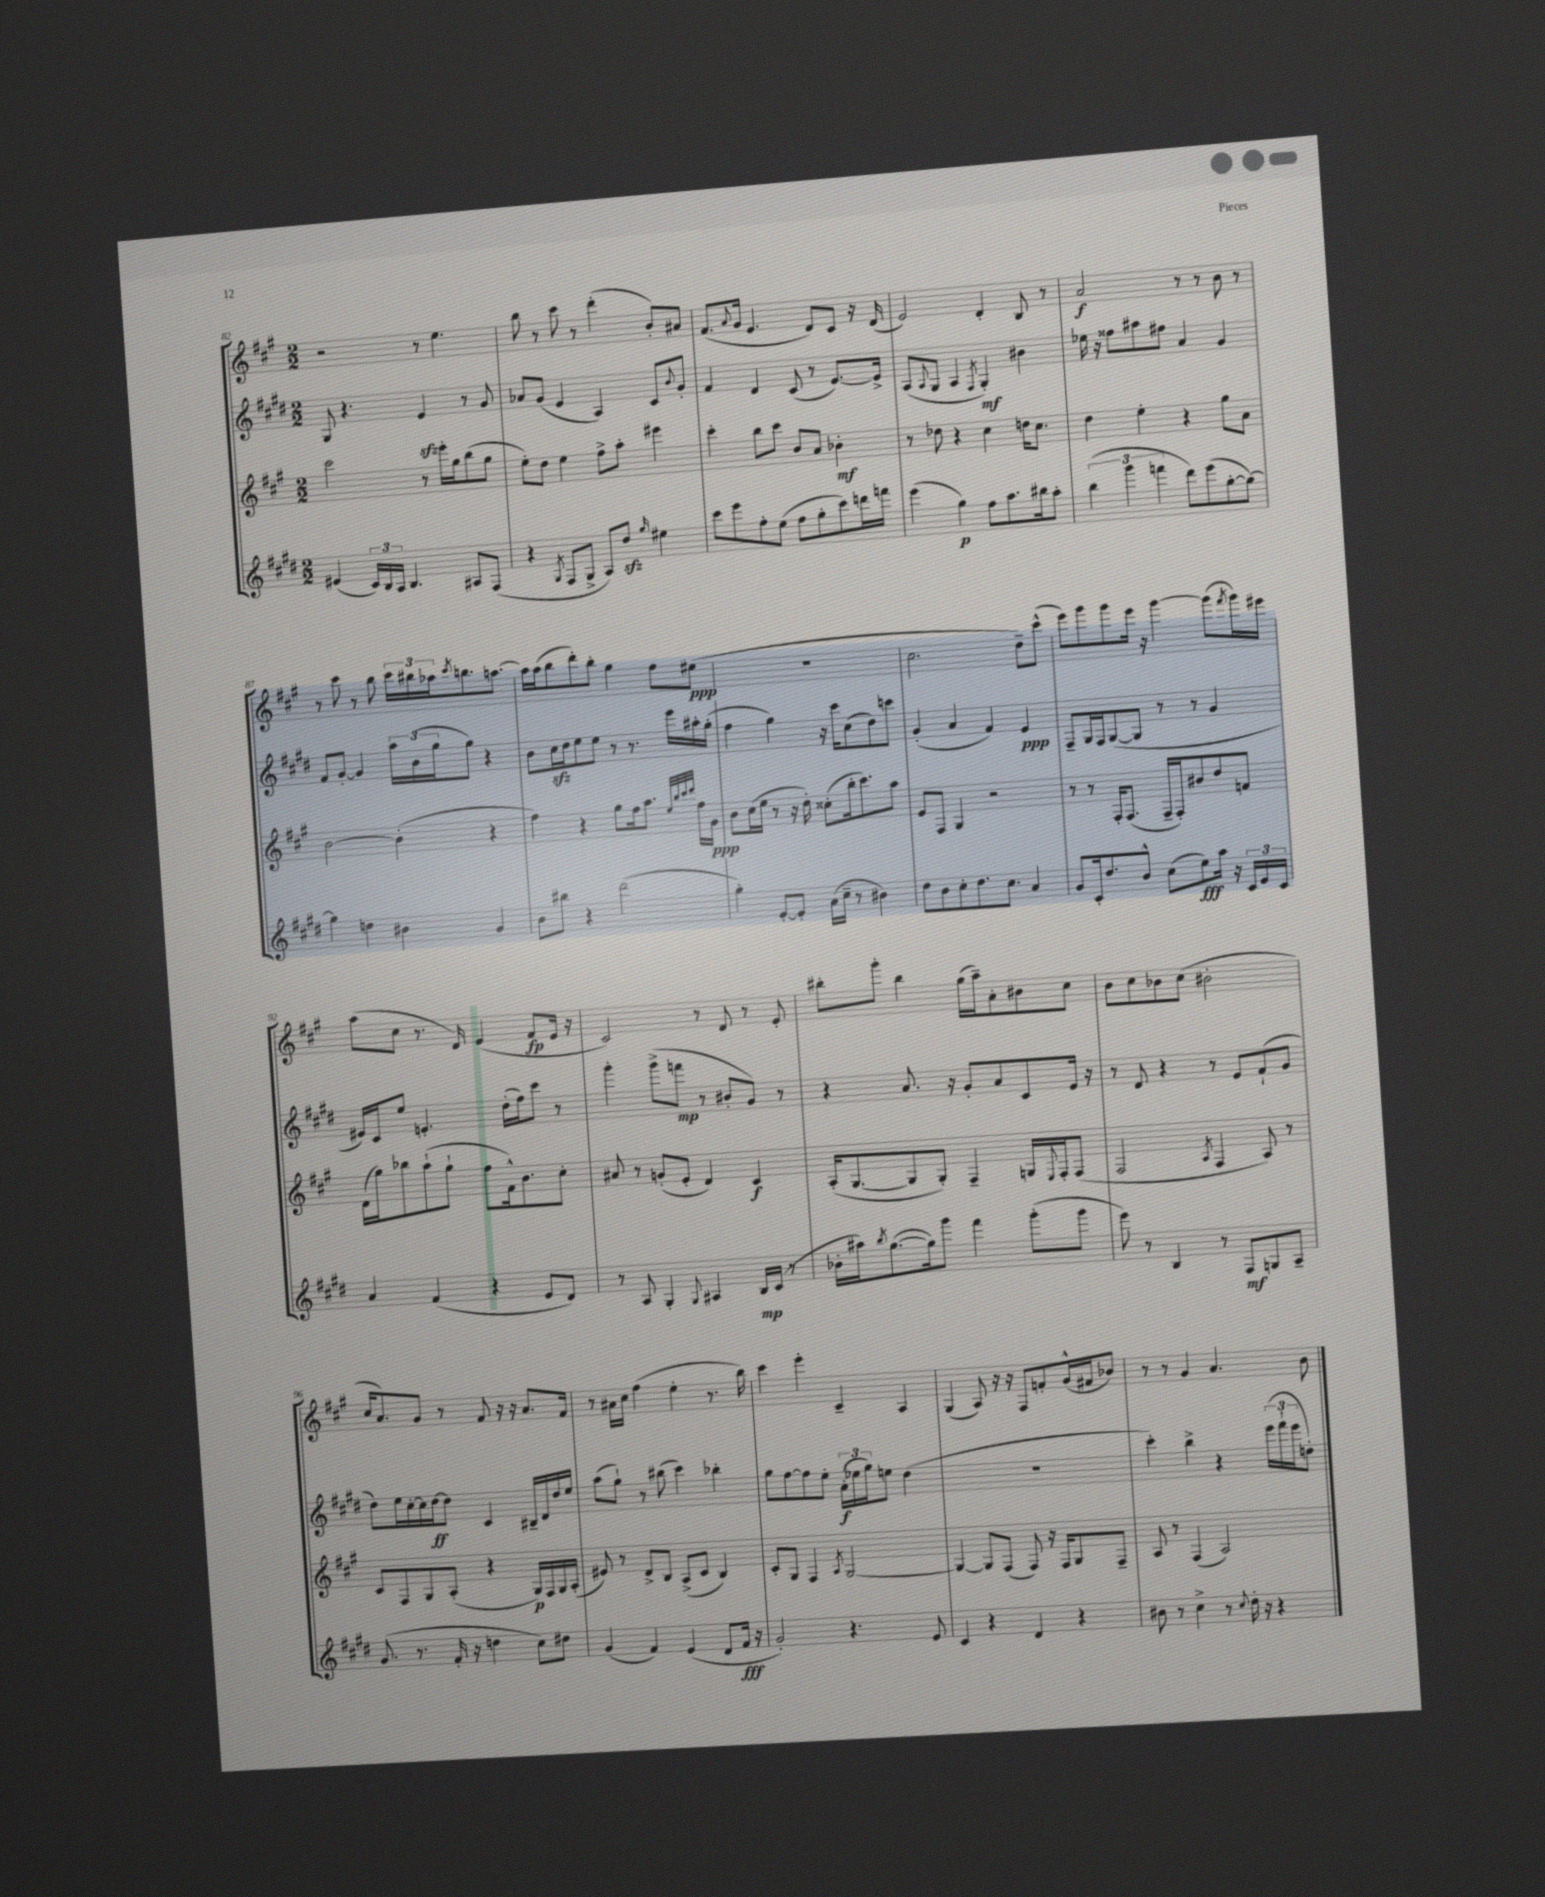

**kern	**kern	**kern	**kern
*staff4	*staff3	*staff2	*staff1
*clefG2	*clefG2	*clefG2	*clefG2
*k[f#c#g#d#]	*k[f#c#g#]	*k[f#c#g#d#]	*k[f#c#g#]
*M2/2	*M2/2	*M2/2	*M2/2
(4e#	2ccc#	8G#	2r
.	.	4.r	.
24c#)	.	.	.
24B	.	.	.
24A	.	.	.
4.B	.	.	.
.	8r	4e	8r
.	16eee'	.	4.ee
.	16gg#	.	.
8A#	(8bb	8r	.
(8F#	8gg#	8g#	.
=	=	=	=
4r	8ee')	8a-	8bb
.	8dd	(8g#	8r
8qG#	.	.	.
8F#	4ee	4e	8ccc#
8G#^	.	.	8r
8A)	8ff#^	4A)	(4ddd'
8dd#	8aa'	.	.
16qqgg#	.	.	.
4ee#	4eee#	8c#	8b')
.	.	8qqb	.
.	.	8g#'	8a#
=	=	=	=
8ccc#	4ccc#'	4f#	(8.f#
8eee	.	.	.
.	.	.	8qqa
.	.	.	16g#
8ff#'	8bb	4d#	4.e
(8ee	8ccc#	.	.
8ff#	8b	(8c#	.
8gg#'	8a	8r	8d)
8ccc#)	4b-'	[8.e)	8c#
16ddd	.	.	16r
16fff	.	16e^]	(16d
=	=	=	=
(4eee	8r	(8A	2e)
.	.	8qqA	.
.	8dd-	8G#	.
4gg#)	4r	4A	.
.	.	8qF#	.
8ff#	4cc#	4G#')	4d'
8.aa	.	.	.
.	16dd	4b#	8B
16bb#	8.cc#	.	.
8aa'	.	.	8r
=	=	=	=
(6bb	4dd	16ee-	2a
.	.	16r	.
.	.	8ff##	.
6ggg#	.	.	.
.	4ee'	8aa#	.
6fff	.	.	.
.	.	8ff#	.
8ddd#)	4r	4a	8r
(8eee	.	.	8r
[8gg#'	8gg#	4g#	8b
8gg#_)	8a	.	8r
=	=	=	=
4gg#]	[2b	8f#	8r
.	.	[8g#'	8ccc#
4dd	.	4g#]	8r
.	.	.	8bb
4b#	(4b']	24aa	24ccc#
.	.	(24b	24bb#
.	.	24gg#	24aa-
.	.	.	8qccc#
.	.	8gg#)	8.bb
4g#	4r	4r	.
.	.	.	[8.aa
=	=	=	=
8b	4ff#)	8b	16aa]
.	.	.	(16aa
8bb#	.	16cc#	8bb
.	.	16dd#	.
4r	4r	8ee	8ddd')
.	.	8ee	8bb'
(2ddd#	8gg#	8r	4gg#
.	16ff#	8.r	.
.	8.aa	.	.
.	.	.	8ff#
.	.	16eee	.
.	32qqee	.	.
.	32qqbb	.	.
.	32qqccc#	.	.
.	32qqddd	.	.
.	16ff#	16aa#'	(8ee#
.	16g#	(16gg#'	.
=	=	=	=
4gg#')	8b	4ff#	1r
.	(16cc#	.	.
.	16ee	.	.
[8e'	8r	4gg#)	.
8e']	16r	.	.
.	16dd')	.	.
(16a	(8cc##'	16r	.
16cc#~	.	16ccc#	.
8r	16bb'	(8cc#	.
.	8.ccc#)	.	.
4b#)	.	8dd#)	.
.	8aa	8ccc	.
=	=	=	=
8dd#	8e	(4g#'	2.cc#
8b	8F#	.	.
8cc#'	4G#	4a	.
8.dd#	.	.	.
.	2r	4f#)	.
8.cc#	.	.	.
4a	.	4e	8dd~)
.	.	.	(8ccc#^^
=	=	=	=
8g#	8r	8F#~	8eee)
16c#'	8r	16G#	8ggg#
8.dd#	.	16F#	.
.	16F#'	([8G#	8ggg#
.	(8.F#	.	.
8b^^	.	8G#]	16eee
.	.	.	16r
(8cc#	16F#~	8r	[4ggg#
.	16F#')	.	.
8ee)	8b#	8r	.
16aa	8dd	4g#	(8ggg#]
16r	.	.	.
.	.	.	8qfff#
24c#	8f	.	16ggg#)
24e	.	.	.
.	.	.	16eee#
24c#	.	.	.
=	=	=	=
4a	(16d	16e#)	(8aa
.	16gg#)	16c#	.
.	8bb-	8ee	8cc#
(4f#	(8aa`	4.e'	8.r
.	8gg#`	.	.
.	.	.	16d)
4r	8ff#	.	(4e
.	16f#^^)	(16dd#'	.
.	8.b	16ff#)	.
8e	.	8ccc#	8f#
8d#)	8cc#'	8r	16e
.	.	.	16r
=	=	=	=
8r	8a#	4ggg#'	2c#)
8A	8r	.	.
4G#'	(8g'	(8ggg#^	.
.	8e'	8fff	.
8qqG#	.	.	.
4A#	4d)	8r	8r
.	.	8b#'	8d
16B	4c#	8g#)	8r
(16c#	.	.	.
8r	.	8r	8e'
=	=	=	=
16b-'	(16A'	4r	8bb#'
16aa#)	[8.G#	.	.
8qbb	.	.	.
([8.gg#	.	.	8ggg#'
.	8G#]	8.a	4bb#
16gg#])	.	.	.
8ggg#	8G#')	.	.
.	.	16r	.
4fff#	4F#~	8g#'	(16gg#
.	.	.	16aa~)
.	.	8a	8a'
(8ggg#'	16G	8c#	8b#
.	8qqE	.	.
.	16F#'	.	.
8ggg#	(8F#	16e	8cc#
.	.	16r	.
=	=	=	=
8eee)	2F#	8r	8b
8r	.	8d#	8cc#
4B	.	4r	8b-
.	.	.	(8cc#
.	8qA	.	.
8r	4F#	8r	2b#'
8F#	.	8e	.
8G	8A)	(8f#`	.
8A~	8r	8g#	.
=	=	=	=
(8.g#	8c#	8dd#)	16cc#
.	.	.	8.a)
.	8F#	16ee	.
8.r	.	[16cc#'	.
.	8G#	16cc#]	8g#
.	.	[16dd#	.
16f#'	(8A'	8dd#]	8r
16r	.	.	.
4dd	4r	4c#	8f#
.	.	.	16r
.	.	.	16r
8cc#)	16G#)	16B#~	8.a
.	16F#	16d#	.
8dd#	16G#	16dd#	.
.	(16A'	16ee	16f#
=	=	=	=
(4g#	8e#)	(8aa	8r
.	8r	8gg#`)	16a#
.	.	.	16cc#
4f#)	8d^	8r	(4ff#
.	8B	(8bb#	.
(4e	(8A^	4ccc#)	4ee'
.	8c#	.	.
8d#	4B)	4bb-'	8.r
16f#	.	.	.
16r	.	.	16bb)
=	=	=	=
2g#')	8c#'	8gg#	4ccc#
.	8G#	[8ff#	.
.	4F#	8ff#]	4eee'
.	.	8ee'	.
.	8qA	.	.
4.r	[2G#	(24a'	4c#~
.	.	24ee-	.
.	.	24gg#)	.
.	.	8ee	.
.	.	(4dd#	4A
8e	.	.	.
=	=	=	=
4c#	4G#_	1r	(4G#
4r	8G#]	.	8A)
.	(8F#	.	16r
.	.	.	16r
4d#	8F#)	.	8F#
.	16r	.	8f'
.	16F#	.	.
4r	8G#	.	(16g#^^
.	.	.	16f#
.	8F#~	.	8b-)
=	=	=	=
8b#	8A	4ccc#')	8r
8r	8r	.	8r
4cc#^	(4F#	4bb^	4g#
8r	2A)	4r	4.a
8qqcc#	.	.	.
16dd#'	.	.	.
16r	.	.	.
4r	.	(24eee	.
.	.	24fff#`	.
.	.	24eee	.
.	.	8dd')	8b
==	==	==	==
*-	*-	*-	*-
